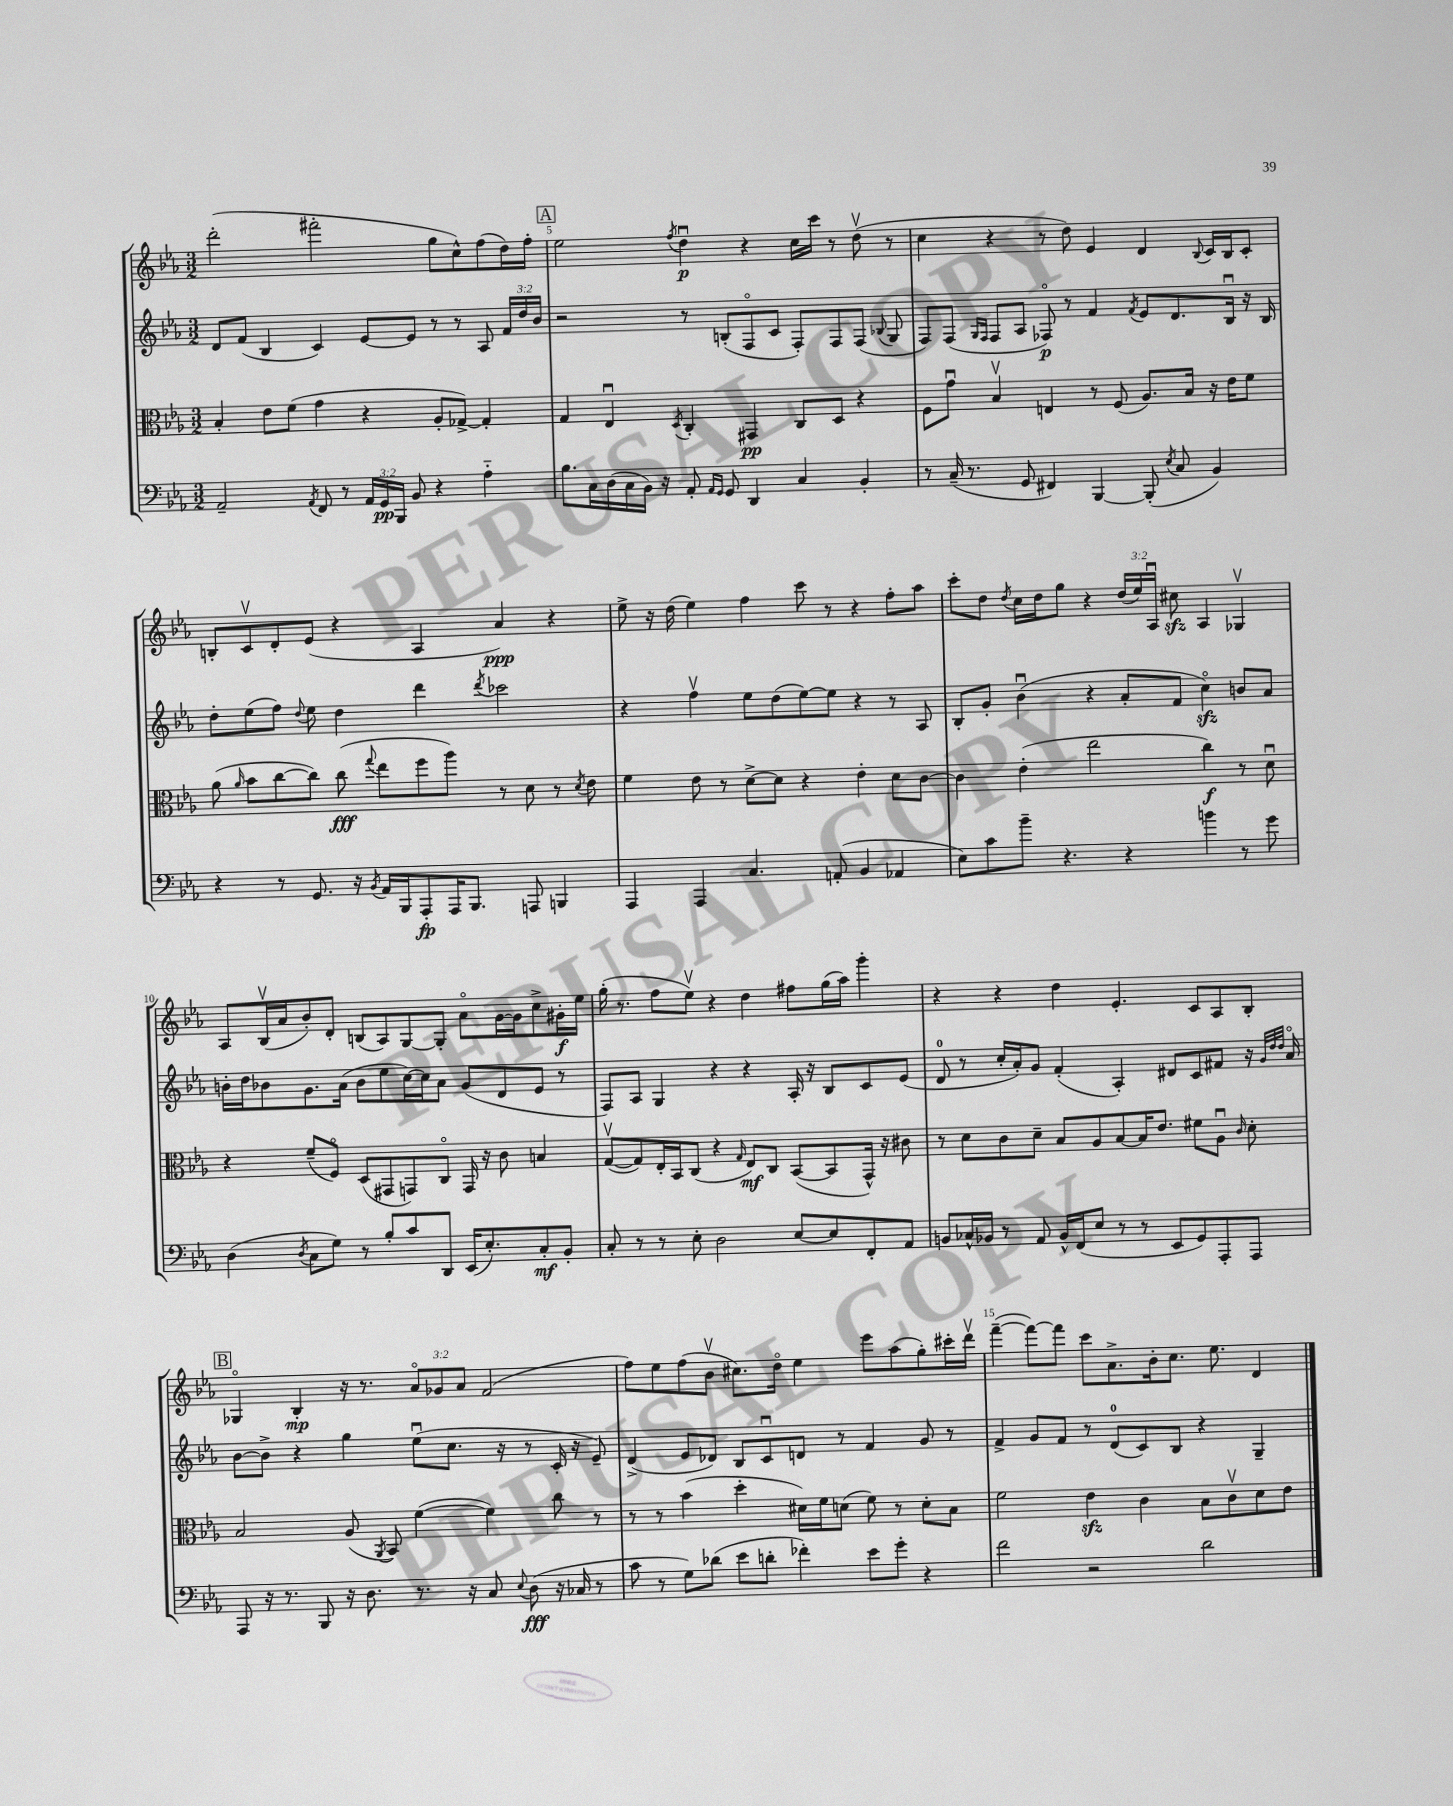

**kern	**kern	**kern	**kern
*staff4	*staff3	*staff2	*staff1
*clefF4	*clefC3	*clefG2	*clefG2
*k[b-e-a-]	*k[b-e-a-]	*k[b-e-a-]	*k[b-e-a-]
*M3/2	*M3/2	*M3/2	*M3/2
2AA-~	4B-'	8d	(2ddd'
.	.	(8f	.
.	8e-	4B-	.
.	(8f	.	.
8qAA-	.	.	.
8FF	4g	4c)	2fff#'
8r	.	.	.
24AA-	4r	[8e-	.
24GG	.	.	.
24BBB-	.	.	.
8BB-	.	8e-]	.
4r	8A-'	8r	8gg
.	[8G-^)	8r	8cc^^)
4A-'~	4G-']	8A-	(8ff
.	.	24f	16dd)
.	.	24dd	.
.	.	.	16ff'
.	.	24b-	.
=	=	=	=
8.B-	4G	2r	2ee-
16C	.	.	.
(16D	4E-u	.	.
16C	.	.	.
16BB-)	.	.	.
16r	.	.	.
.	8qD	.	8qff
8AA-'	4C'	8r	4ddu
16qqAA-	.	.	.
16qqGG	.	.	.
8GG	.	(8B'	.
4DD	4GG#	8Fo	4r
.	.	8c	.
4C	8C	8F')	16cc
.	.	.	16ccc
.	8D	8F	8r
4BB-'	4r	(8F	(8ddv
.	.	8qqB-	.
.	.	8G	8r
=	=	=	=
8r	8F	8F)	4cc
(16C~	8gu	(8F	.
8.r	.	.	.
.	.	16qqG	.
.	.	16qqF	.
.	4B-v	8F	4r
8GG	.	8A-	.
4FF#)	4E	8F-o)	8r
.	.	8r	8dd)
[4BBB-	8r	4f	4e-
.	(8F	.	.
.	.	8qf	.
(8BBB-']	8.A-)	8e-	4d
8qE-	.	.	.
8C	.	8.d	.
.	16B-	.	.
.	.	.	8qqB-
4BB-)	16r	.	16c
.	16e-	16B-u	16B-
.	8f	16r	8c'
.	.	16B-	.
=	=	=	=
4r	(8a-	8dd'	8B'
.	16qqa-	.	.
.	8b-	(8ee-	8cv
8r	[8cc	8ff)	8d'
.	.	8qqdd	.
8.GG	8cc])	8ee-	(8e-
.	(8cc	4dd	4r
16r	.	.	.
8qBB-	8qqgg	.	.
16AA-	8ee-	.	.
16BBB-	.	.	.
8AAA-'	8ff	4ddd	4A-
16AAA-	8aa-)	.	.
8.BBB-	.	.	.
.	.	8qddd	.
.	8r	2ccc-	4a-)
8AAA	8d	.	.
4BBB	8r	.	4r
.	8qd	.	.
.	8e-	.	.
=	=	=	=
4AAA-	4f	4r	8ee-^
.	.	.	16r
.	.	.	(16dd
4AAA-	8e-	4ffv	4ee-)
.	8r	.	.
4.C	[8d^	8ee-	4ff
.	8d]	(8dd	.
.	4r	[8ee-)	8ccc
(8AA'	.	8ee-]	8r
4BB-	4e-'	4r	4r
4AA-	8d	8r	8ff'
.	[8c	8A-	8aa-
=	=	=	=
8E-)	4c]	8B-'	8ccc'
8c	.	8g'	8dd
.	.	.	8qdd
8b-~	(4e-'	(4b-u	16cc
.	.	.	16dd
4.r	.	.	8gg
.	2ee-	4r	4r
4r	.	8a-'	(24dd
.	.	.	24ee-)
.	.	.	24A-u
.	.	8f	8cc#
4b	4cc)	4cco)	4A-
8r	8r	8b	4G-v
8g	8du	8a-	.
=	=	=	=
(4D	4r	16b'	8A-
.	.	16dd	.
.	.	8b-	(16B-v
.	.	.	16a-
8qD	.	.	.
8C	(8f~	8.g	8b-')
8G)	8Fo)	.	8d'
.	.	(16a-	.
8r	(8D	8b-	(8B
8B-'	8GG#	8ee-	8A-)
8c	8GG)	[16cc)	[8G
.	.	16cc]	.
8DD	8Co	8a-	8G']
(16EE-	16GG	(8g	8a-o
8.E-')	16r	.	.
.	8c	8d	[16g
.	.	.	16g]
8C'	4B	8e-	8cc^
8BB-'	.	8r	16g#'
.	.	.	16ee-
=	=	=	=
8C'	([8Gv	8F)	(16gg'
.	.	.	8.r
8r	8G])	8A-	.
8r	16E-'	4G	8ff
.	16BB-	.	.
8E-'	(8C	.	8ee-v)
2D	4r	4r	4r
.	16qqG	.	.
.	8E-)	4r	4dd
.	8C	.	.
[8E-	([8BB-	16A-'	8ff#
.	.	16r	.
8E-]	8BB-]	8B-	(16gg
.	.	.	16aa-)
8FF'	16GG^^)	8c	4ggg'
.	16r	.	.
8AA-	8c#	(8e-	.
=	=	=	=
8BB	8r	8d	4r
16C-^^	8d	8r	.
16BB-	.	.	.
8r	8c	16cc'	4r
.	.	16a-')	.
8AA-	8d~	8g	.
16BB-^^	8B-	(4f'	4dd
(16FF	.	.	.
8E-	8A-	.	.
8r	[8B-	4A-')	4.e-'
8r	16B-]	.	.
.	8.e-	.	.
8EE-	.	8d#	.
8GG)	8f#	8c	8c
8AAA-'	8A-u	8f#	8A-
.	16qqc	.	.
8AAA-	8d'	16r	8B-'
.	.	32qqg	.
.	.	32qqdd	.
.	.	32qqdd	.
.	.	16a-o	.
=	=	=	=
8AAA-	2B-	[8b-	4G-o
16r	.	8b-^]	.
8.r	.	.	.
.	.	4r	4B-'
8BBB-	.	.	.
16r	(8A-	4gg	16r
8.D	.	.	8.r
.	8qAA-	.	.
.	8BB-)	.	.
8.r	([4f	(8ee-u	12a-o
.	.	.	12g-
.	.	8.cc	.
.	.	.	12a-
16r	.	.	.
8C	4f])	.	(2f
.	.	16r	.
8qqE-	.	.	.
(8D	.	8r	.
16r	8cc	16c'	.
16C-	.	16r	.
8r	8r	8e-~)	.
=	=	=	=
8c	8r	(4d^	8ff)
8r	8r	.	8ee-
8G)	(4b-	8e-	(8ff
(8d-	.	8d-)	8b-v
8e-	4dd'	8B-	8.cc#)
8d'	.	8cu	.
.	.	.	16ddo
4f-')	16d#)	8d	4ee-
.	16f	.	.
.	(8d	8r	.
8e-	8f)	4f	8eee-
8g'	8r	.	(8aa-
4r	8d'	8g	8gg')
.	8B-	8r	16ccc#'
.	.	.	16dddv
=	=	=	=
2f	2f	4f^	([4fff~
.	.	8g	8fff_)
.	.	8f	8fff]
2r	4e-	8r	8ccc
.	.	(8d	8.a-^
.	4c	8c)	.
.	.	.	16b-'
.	.	8B-	8.cc
2d	8B-	4r	.
.	.	.	8.ee-
.	8cv	.	.
.	8d	4G~	4d
.	8e-	.	.
==	==	==	==
*-	*-	*-	*-
